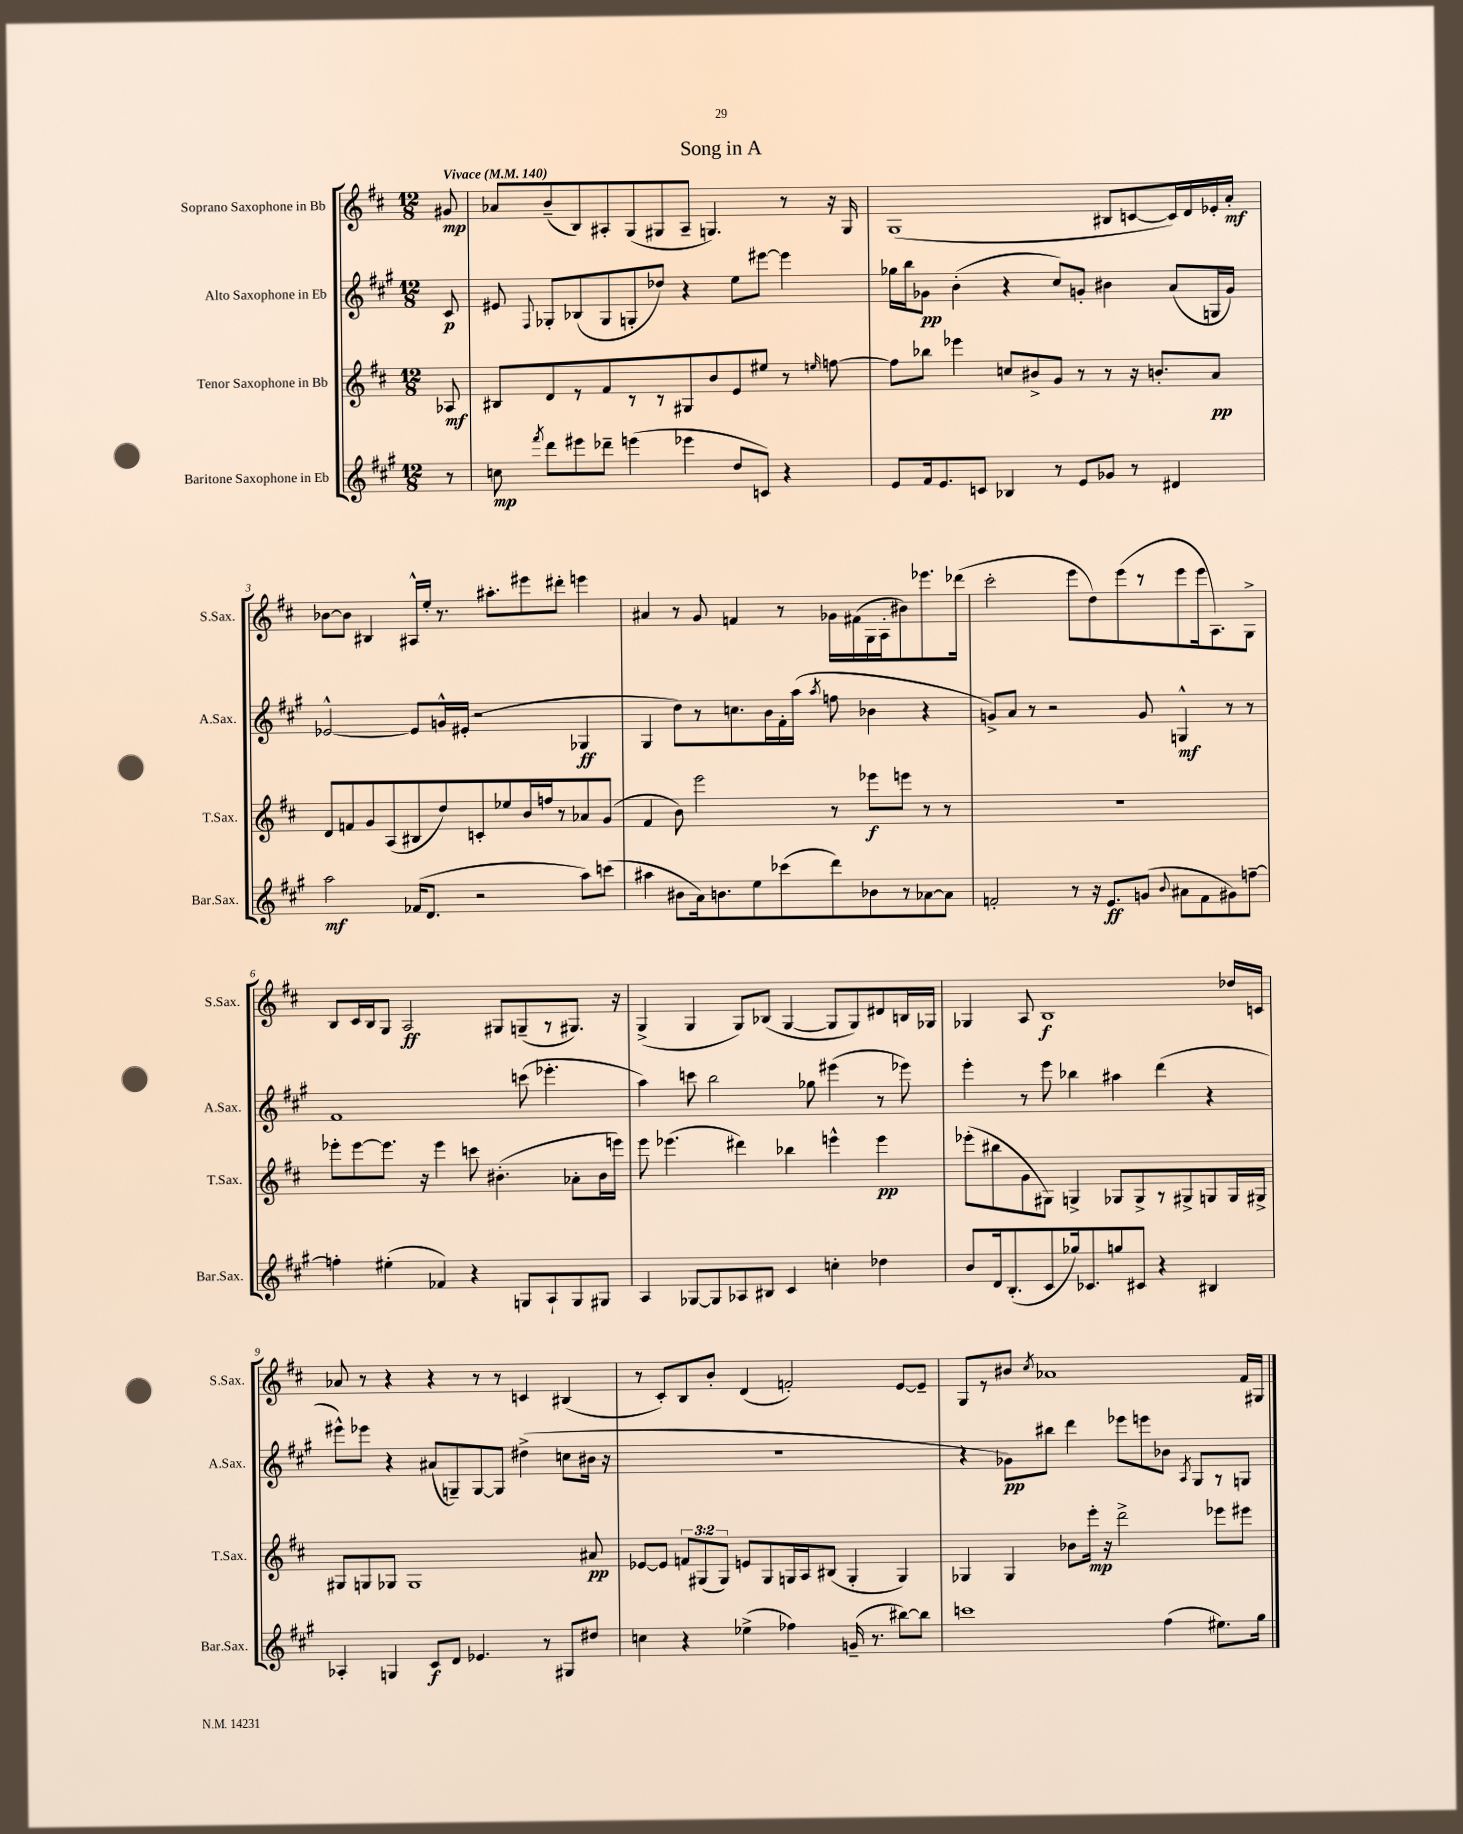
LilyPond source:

\header { title = "Song in A" }
<<
\new StaffGroup <<
\new Staff = "s0" \with { instrumentName = "Soprano Saxophone in Bb" shortInstrumentName = "S.Sax." } {
    \clef treble \key d \major \numericTimeSignature \time 12/8 \partial 8 \tempo "Vivace" 4 = 140
    \autoBeamOff gis'8\mp |
    aes'8[ b'8--( b8) ais8-. g8( gis8 ais8]-- g4.) r8 r16 g16 |
    g1( bis8[ c'8~ c'16) d'16 ees'16-. a'16]-.\mf |
    bes'8[~ bes'8] bis4 ais16[-^ e''16]-. r8. ais''8.[-. eis'''8 dis'''8]-. e'''4 |
    ais'4 r8 g'8 f'4 r8 ges'16[ fis'16( g16 a16-. bis'8) ees'''8. des'''16]( |
    cis'''2-. e'''8[ d''8) e'''8( r8 e'''8 e'''16 a8.) g8]-> |
    b8[ cis'16 b16 g8] a2\ff gis8[ g8--( r8 gis8.]) r16 |
    g4->( g4 g8[) bes8]( g4~ g8[ g8) dis'8 b16 ges16] |
    ges4 a8 b1\f des''16[ c'16] |
    aes'8 r8 r4 r4 r8 r8 c'4 bis4( |
    r8 cis'8[-.) b8 b'8]-. d'4( f'2-.) e'8[~ e'8]-- |
    g8[ r8 bis'8] \acciaccatura { cis''8 } aes'1 fis'16[ gis16] \bar "|." |
}
\new Staff = "s1" \with { instrumentName = "Alto Saxophone in Eb" shortInstrumentName = "A.Sax." } {
    \clef treble \key a \major \numericTimeSignature \time 12/8 \partial 8
    \autoBeamOff cis'8\p |
    eis'8 \appoggiatura { fis8 } ges8[-. bes8( ges8 g8-. des''8]) r4 e''8[ eis'''8]~ eis'''4 |
    ges''16[ b''16 ges'8]\pp b'4-.( r4 cis''8[) g'8]-. bis'4 a'8[( g16 g'16]) |
    ees'2~-^ ees'8[ g'16-^ eis'16]-.( r2 ges4\ff |
    gis4 d''8[) r8 c''8. b'16 fis'16-. a''16]( \acciaccatura { a''8 } f''8 bes'4 r4 |
    g'8[->) a'8] r8 r2 g'8 g4-^\mf r8 r8 |
    fis'1 c'''8( ees'''4.-. |
    a''4) c'''8 b''2 ges''8 eis'''4( r8 ees'''8) |
    e'''4-. r8 e'''8 bes''4 ais''4 d'''4( r4 |
    eis'''8[-^) ees'''8] r4 ais'8[( g8--) g8~ g8] dis''4->( c''8[ bis'16] r16 |
    R1. |
    r4 ges'8[\pp) bis''8] d'''4 ees'''8[ e'''8 bes'8] \acciaccatura { a8 } gis8[ r8 g8] \bar "|." |
}
\new Staff = "s2" \with { instrumentName = "Tenor Saxophone in Bb" shortInstrumentName = "T.Sax." } {
    \clef treble \key d \major \numericTimeSignature \time 12/8 \override Staff.TupletNumber.text = #tuplet-number::calc-fraction-text \partial 8
    \autoBeamOff aes8\mf |
    bis8[ d'8 r8 fis'8 r8 r8 gis8 b'8 e'8 eis''8] r8 \grace { e''16 } f''8~ |
    f''8[ bes''8] ees'''4 c''8[ bis'8-> g'8] r8 r8 r16 b'8.[-. a'8]\pp |
    d'8[ f'8 g'8 a8( bis8 d''8) c'8-. ees''8 b'16 f''16 r8 aes'8 g'8]( |
    fis'4 b'8) e'''2 r8 ees'''8[\f e'''8] r8 r8 |
    R1. |
    ees'''8[-. ees'''8~ ees'''8.] r16 ees'''4 c'''8 bis'4.-.( aes'8[-. bis'16 e'''16]) |
    e'''8 ees'''4.( dis'''4) bes''4 e'''4-^ e'''4\pp |
    ees'''8[-.( bis''8 g'8 gis8]) g4-> ges8[ ges8-> r8 gis8-> g8 g16 gis16]-> |
    gis8[ g8 ges8] ges1 ais'8\pp |
    ees'8[~ ees'8] \tuplet 3/2 { f'8[ gis8( gis8]) } e'8[ gis8 g16 a16 bis8]( g4-. g4) |
    ges4 ges4 bes'8[ e'''16]-.\mp r16 d'''2-> ees'''8[ eis'''8] \bar "|." |
}
\new Staff = "s3" \with { instrumentName = "Baritone Saxophone in Eb" shortInstrumentName = "Bar.Sax." } {
    \clef treble \key a \major \numericTimeSignature \time 12/8 \partial 8
    \autoBeamOff r8 |
    c''8\mp \acciaccatura { fis'''8 } d'''8[ eis'''8 des'''8]-- e'''4( ees'''4 d''8[ c'8]) r4 |
    e'8[ fis'16 e'8. c'8] bes4 r8 e'8[ ges'8] r8 dis'4 |
    a''2\mf fes'16[( d'8.] r2 a''8[) c'''8]( |
    ais''4 bis'8[ a'16) b'8. e''8 ces'''8( d'''8) bes'8 r8 aes'8~ aes'8] |
    f'2-. r8 r16 e'8.[\ff g'8]( \appoggiatura { b'8 } ais'8[ f'8 gis'8) f''8]~-- |
    f''4-. eis''4-.( fes'4) r4 g8[ a8-! g8 gis8] |
    a4 ges8[~ ges8 aes8 bis8] cis'4 c''4-. des''4 |
    b'8[ d'16 b8.-.( cis'8 ges''16) ces'8. g''8 cis'8] r4 bis4 |
    aes4-. g4 cis'8[\f d'8] ees'4. r8 gis8[ dis''8] |
    c''4 r4 ees''4->( fes''4) g'16--( r8. bis''8[~) bis''8] |
    c'''1 fis''4( eis''8.[) gis''16] \bar "|." |
}
>>
>>
